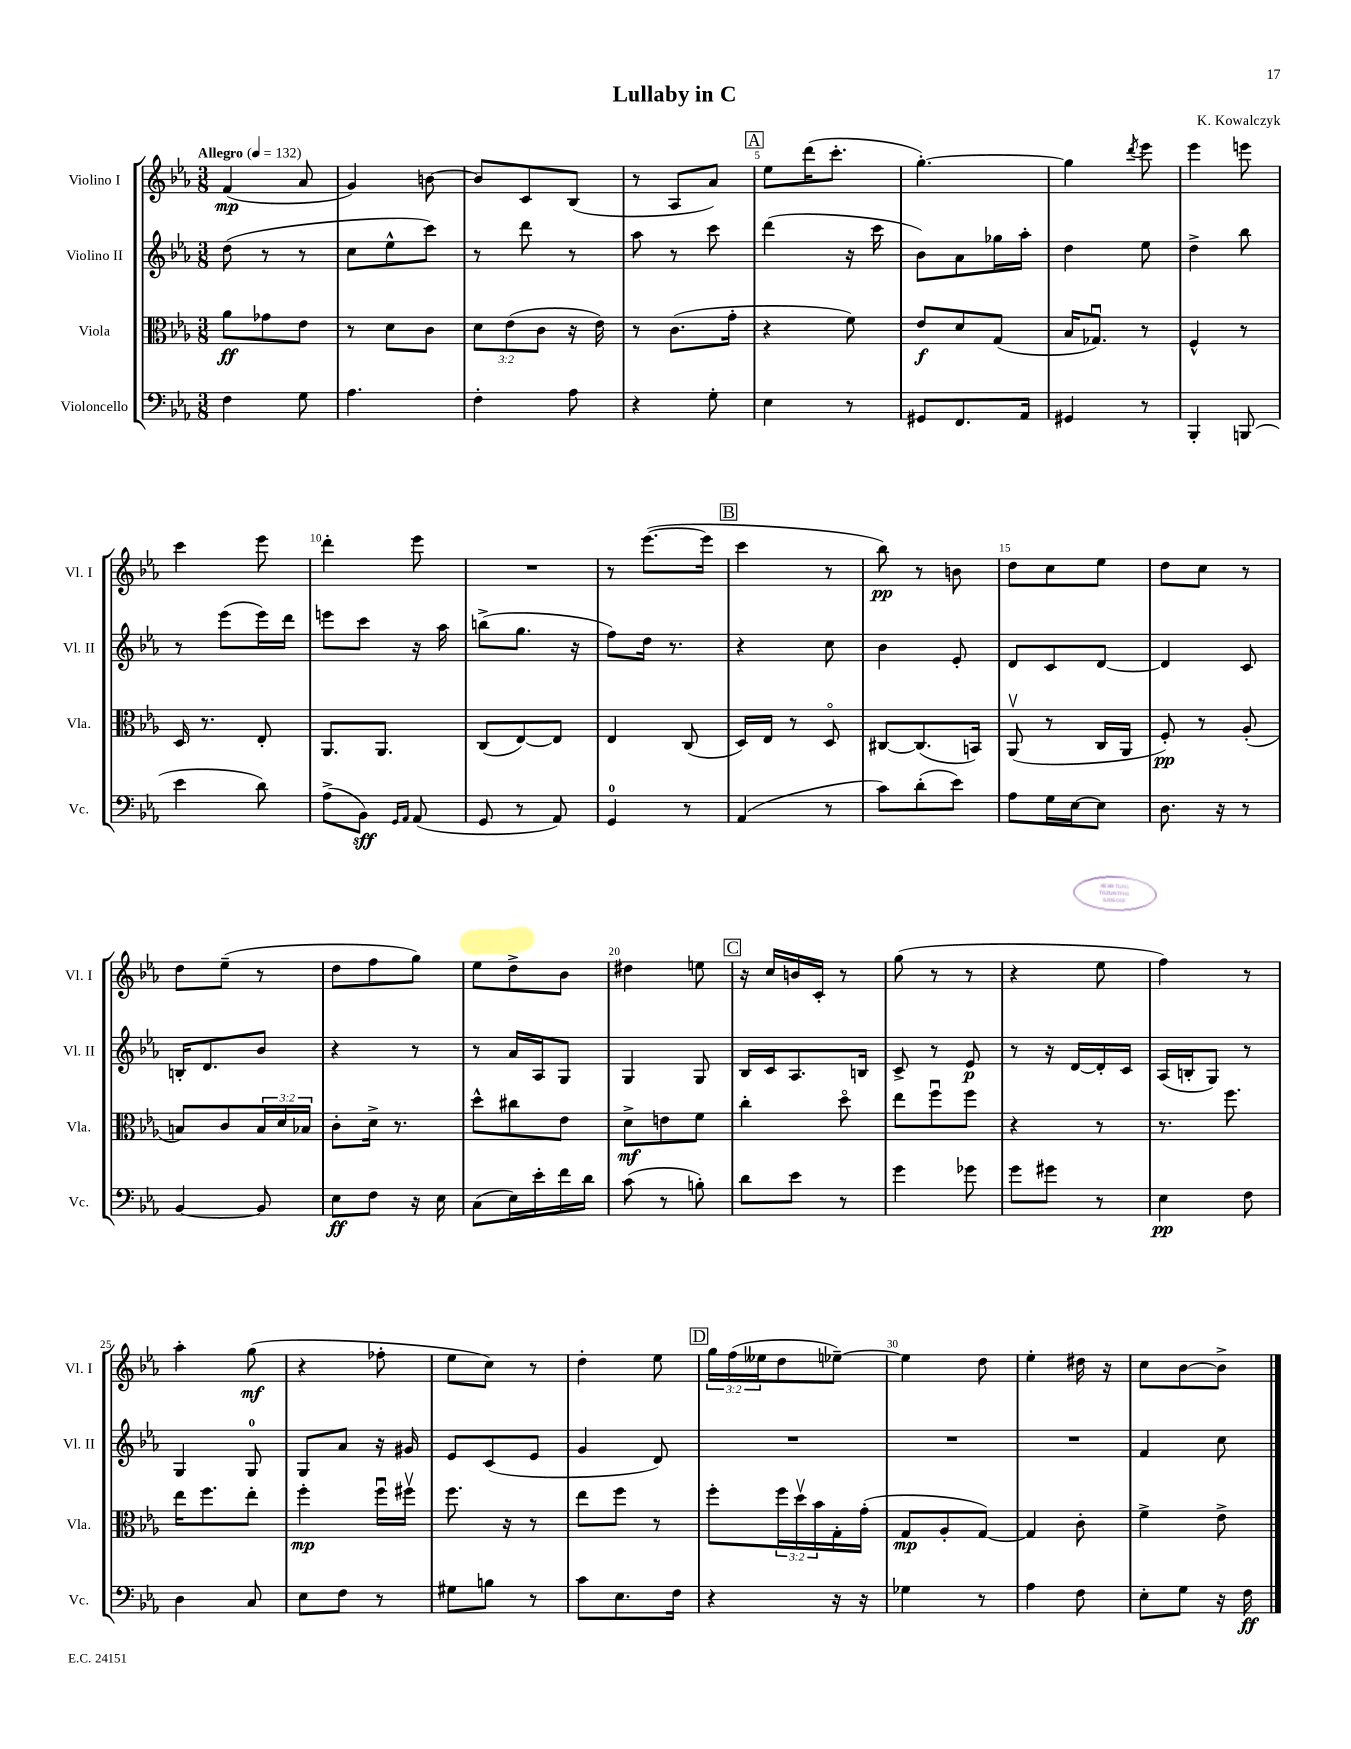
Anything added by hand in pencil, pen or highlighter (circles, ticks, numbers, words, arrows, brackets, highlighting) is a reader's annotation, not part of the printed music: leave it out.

**kern	**kern	**kern	**kern
*staff4	*staff3	*staff2	*staff1
*clefF4	*clefC3	*clefG2	*clefG2
*k[b-e-a-]	*k[b-e-a-]	*k[b-e-a-]	*k[b-e-a-]
*M3/8	*M3/8	*M3/8	*M3/8
*MM132	*MM132	*MM132	*MM132
4F	8a-	(8dd	(4f
.	8g-	8r	.
8G	8e-	8r	8a-
=	=	=	=
4.A-	8r	8cc	4g)
.	8d	8ee-^^	.
.	8c	8ccc)	[8b
=	=	=	=
4F'	12d	8r	8b]
.	(12e-	.	.
.	.	8ddd	8c
.	12c	.	.
8A-	16r	8r	(8B-
.	16e-)	.	.
=	=	=	=
4r	8r	8aa-	8r
.	(8.c	8r	8A-
8G'	.	8ccc	8a-)
.	16g'	.	.
=	=	=	=
4E-	4r	(4ddd	8ee-
.	.	.	(16ddd
.	.	.	8.ccc'
8r	8f)	16r	.
.	.	16ccc	.
=	=	=	=
8GG#	8e-	8b-)	[4.gg')
8.FF	8d	8a-	.
.	(8G	16gg-	.
16AA-	.	16aa-'	.
=	=	=	=
4GG#	16B-	4dd	4gg]
.	8.G-u)	.	.
.	.	.	8qddd
8r	8r	8ee-	8eee-
=	=	=	=
4BBB-'	4F^^	4dd^	4eee-
(8BBB	8r	8bb-	8eee
=	=	=	=
4e-	16D	8r	4ccc
.	8.r	.	.
.	.	(8eee-	.
8d)	8E-'	16eee-)	8eee-
.	.	16ddd	.
=	=	=	=
(8A-^	8.AA-	8eee	4ddd'
8BB-)	.	8ccc	.
.	8.AA-	.	.
16qqGG	.	.	.
16qqAA-	.	.	.
(8AA-	.	16r	8eee-
.	.	16aa-	.
=	=	=	=
8GG	(8C	(8bb^	4.r
8r	[8E-)	8.gg	.
8AA-)	8E-]	.	.
.	.	16r	.
=	=	=	=
4GG	4E-	8ff)	8r
.	.	16dd	([8.eee-
.	.	8.r	.
8r	(8C	.	.
.	.	.	16eee-]
=	=	=	=
(4AA-	16D)	4r	4ccc
.	16E-	.	.
.	8r	.	.
8r	8Do	8cc	8r
=	=	=	=
8c)	[8C#	4b-	8bb-)
(8d'	(8.C#]	.	8r
8e-)	.	8e-'	8b
.	16BB)	.	.
=	=	=	=
8A-	(8AA-v	8d	8dd
16G	8r	8c	8cc
[16E-	.	.	.
8E-]	16C	[8d	8ee-
.	16AA-	.	.
=	=	=	=
8.D	8F')	4d]	8dd
.	8r	.	8cc
16r	.	.	.
8r	(8A-'	8c	8r
=	=	=	=
[4BB-	8B)	16B'	8dd
.	.	8.d	.
.	8c	.	(8ee-~
8BB-]	24B	8b-	8r
.	24d	.	.
.	24B-	.	.
=	=	=	=
8E-	8c'	4r	8dd
8F	16d^	.	8ff
.	8.r	.	.
16r	.	8r	8gg)
16E-	.	.	.
=	=	=	=
(8C	8dd^^	8r	8ee-
16E-)	8cc#	16a-	8dd^
16e-'	.	16A-	.
16f	8e-	8G	8b-
16d	.	.	.
=	=	=	=
(8c	8d^	4G	4dd#
8r	8e	.	.
8B')	8f	8G	8ee
=	=	=	=
8d	4cc'	16B-	16r
.	.	16c	16cc
8e-	.	8.A-	16b
.	.	.	16c'
8r	8ddo	.	8r
.	.	16B	.
=	=	=	=
4g	8ee-	8c^	(8gg
.	8ffu	8r	8r
8g-	8ff	8e-	8r
=	=	=	=
8g	4r	8r	4r
8g#	.	16r	.
.	.	[16d	.
8r	8r	16d']	8ee-
.	.	16c	.
=	=	=	=
4E-	8.r	(16A-	4ff)
.	.	16B'	.
.	.	8G)	.
.	8.ff	.	.
8F	.	8r	8r
=	=	=	=
4D	16ee-	4G	4aa-'
.	8.ff	.	.
8C	8ee-'	8G	(8gg
=	=	=	=
8E-	4ff'	8G	4r
8F	.	8a-	.
8r	16ffu	16r	8ff-'
.	16ff#v	16g#	.
=	=	=	=
8G#	8.ff	8e-	8ee-
8B	.	(8c	8cc)
.	16r	.	.
8r	8r	8e-	8r
=	=	=	=
8c	8ee-	4g	4dd'
8.E-	8ff	.	.
.	8r	8d)	8ee-
16F	.	.	.
=	=	=	=
4r	8ff'	4.r	24gg
.	.	.	(24ff
.	.	.	24ee--
.	24ff	.	8dd
.	24ddv	.	.
.	24b-	.	.
16r	16G'	.	[8ee-~)
16r	(16g'	.	.
=	=	=	=
4G-	8G	4.r	4ee-]
.	8A-'	.	.
8r	[8G)	.	8dd
=	=	=	=
4A-	4G]	4.r	4ee-'
8F	8c'	.	16dd#
.	.	.	16r
=	=	=	=
8E-'	4f^	4f	8cc
8G	.	.	[8b-
16r	8e-^	8cc	8b-^]
16F	.	.	.
==	==	==	==
*-	*-	*-	*-
